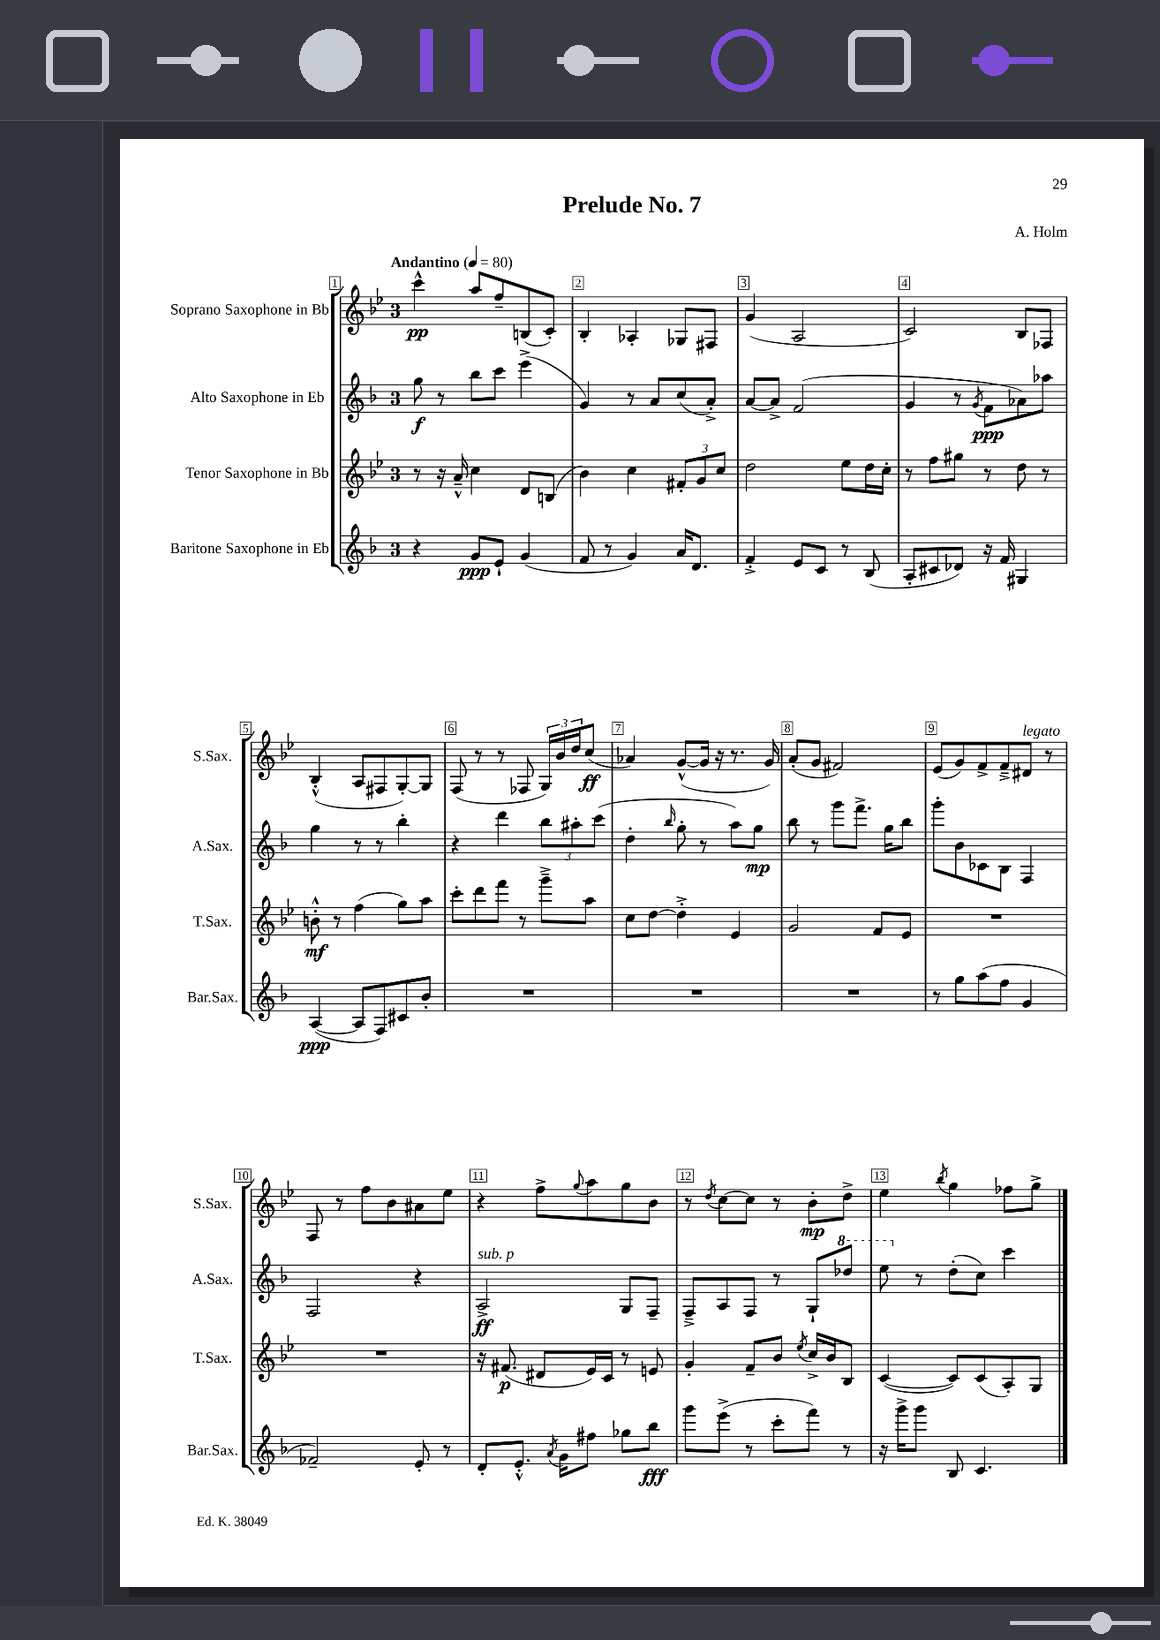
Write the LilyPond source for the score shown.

\header { title = "Prelude No. 7" composer = "A. Holm" }
<<
\new StaffGroup <<
\new Staff = "s0" \with { instrumentName = "Soprano Saxophone in Bb" shortInstrumentName = "S.Sax." } {
    \clef treble \key bes \major \once \override Staff.TimeSignature.style = #'single-digit \time 3/4 \tempo "Andantino" 4 = 80
    c'''4-^\pp a''8 f''8-- b8( c'8-.) |
    bes4-. aes4-. ges8 fis8 |
    g'4( a2 |
    c'2) bes8 fes8 |
    bes4-.-^( a8 fis8 g8~-.) g8 |
    f8( r8 r8 fes8 \tuplet 3/2 { g16) bes'16 d''16 } c''8\ff( |
    aes'4) g'8~-^( g'16 r16 r8. g'16) |
    a'8-.( g'8 fis'2) |
    ees'8( g'8) f'8-> f'8---> dis'8^\markup { \italic "legato" } r8 |
    f8 r8 f''8 bes'8 ais'8 ees''8 |
    r4 f''8-> \appoggiatura { g''8 } a''8 g''8 bes'8 |
    r8 \acciaccatura { d''8 } c''8~ c''8 r8 bes'8-.\mp d''8-> |
    ees''4 \acciaccatura { bes''8 } g''4 fes''8 g''8-> \bar "|." |
}
\new Staff = "s1" \with { instrumentName = "Alto Saxophone in Eb" shortInstrumentName = "A.Sax." } {
    \clef treble \key f \major \once \override Staff.TimeSignature.style = #'single-digit \time 3/4
    g''8\f r8 bes''8 c'''8 e'''4->( |
    g'4) r8 a'8 c''8( a'8-.->) |
    a'8~ a'8-> f'2( |
    g'4 r8 \acciaccatura { g'8 } f'8\ppp aes'8) aes''8 |
    g''4 r8 r8 bes''4-. |
    r4 d'''4 \tuplet 3/2 { bes''8 ais''8-. c'''8( } |
    d''4-. \grace { bes''16 } g''8-. r8 a''8) g''8\mp |
    bes''8 r8 g'''8 f'''8.-> g''16 bes''8 |
    g'''8-. bes'8 ces'8 bes8 f4 |
    f2 r4 |
    a2->\ff^\markup { \italic "sub. p" } g8 f8-- |
    f8---> a8 f8 r8 g8-! \ottava #1 des'''8 |
    e'''8 \ottava #0 r8 d''8-.( c''8) c'''4 \bar "|." |
}
\new Staff = "s2" \with { instrumentName = "Tenor Saxophone in Bb" shortInstrumentName = "T.Sax." } {
    \clef treble \key bes \major \once \override Staff.TimeSignature.style = #'single-digit \time 3/4
    r8 r16 a'16---^ c''4 d'8 b8( |
    bes'4) c''4 \tuplet 3/2 { fis'8-. g'8 c''8 } |
    d''2 ees''8 d''16 c''16-. |
    r8 f''8 gis''8 r8 d''8 r8 |
    b'8-.-^\mf r8 f''4( g''8) a''8 |
    c'''8-. d'''8 f'''8 r8 g'''8---> a''8 |
    c''8 d''8~ d''4-.-> ees'4 |
    g'2 f'8 ees'8 |
    R2. |
    R2. |
    r16 fis'8.\p( dis'8 ees'16) c'16 r8 e'8 |
    g'4-. f'8-- bes'8 \acciaccatura { ees''8 } c''16-> bes'16 bes8 |
    c'4~( c'8) c'8( a8-.) g8 \bar "|." |
}
\new Staff = "s3" \with { instrumentName = "Baritone Saxophone in Eb" shortInstrumentName = "Bar.Sax." } {
    \clef treble \key f \major \once \override Staff.TimeSignature.style = #'single-digit \time 3/4
    r4 g'8\ppp e'8-! g'4( |
    f'8 r8 g'4) a'16 d'8. |
    f'4-.-> e'8 c'8 r8 bes8( |
    a8-. cis'8 des'8) r16 f'16 gis4 |
    a4~\ppp( a8 f8) cis'8 bes'8-. |
    R2. |
    R2. |
    R2. |
    r8 g''8 a''8( f''8 g'4 |
    fes'2--) e'8-. r8 |
    d'8-. e'8.-.-^ \acciaccatura { a'8 } g'16 fis''8 ges''8 bes''8\fff |
    g'''8 e'''8->( r8 c'''8-. f'''8) r8 |
    r16 g'''16-> g'''8 bes8 c'4. \bar "|." |
}
>>
>>
\layout { \context { \Score \override BarNumber.break-visibility = ##(#f #t #t) barNumberVisibility = #all-bar-numbers-visible \override BarNumber.stencil = #(make-stencil-boxer 0.1 0.3 ly:text-interface::print) } }
